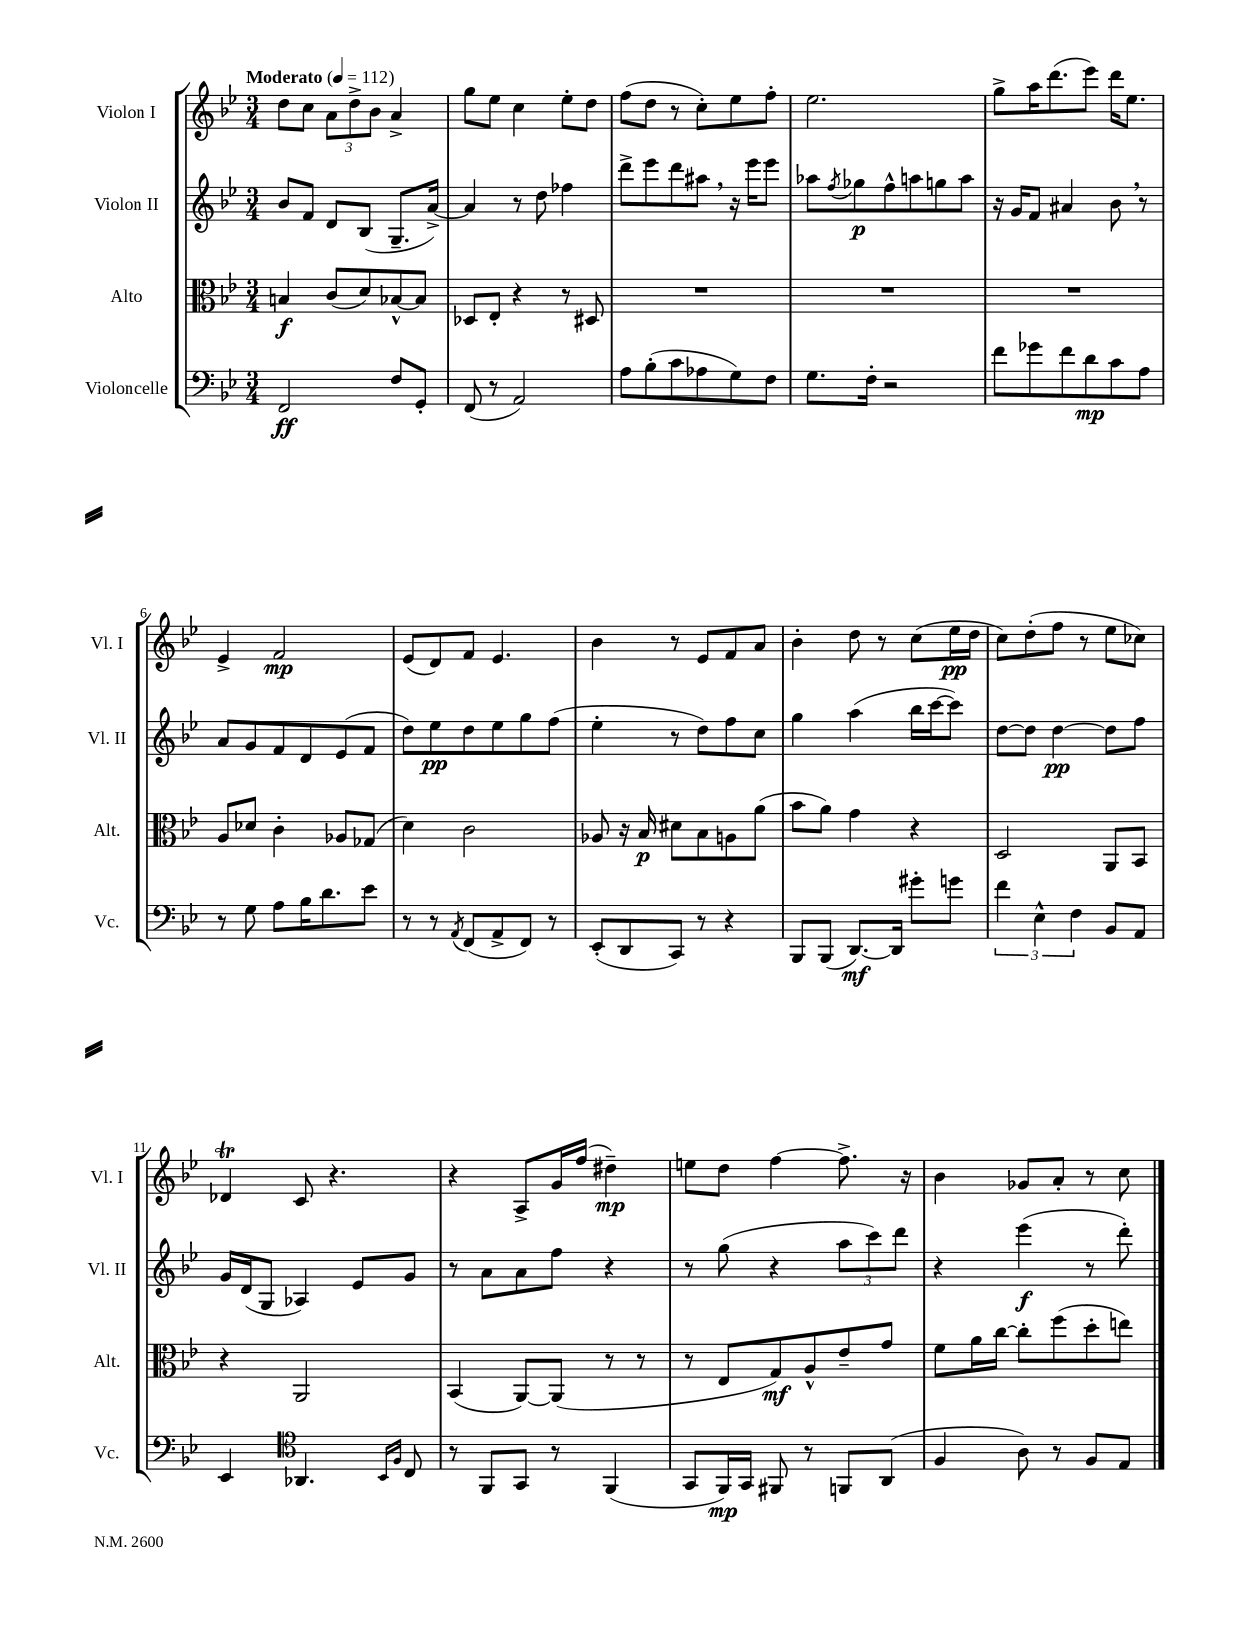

**kern	**dynam	**kern	**dynam	**kern	**dynam	**kern	**dynam
*part4	*part4	*part3	*part3	*part2	*part2	*part1	*part1
*staff4	*staff4	*staff3	*staff3	*staff2	*staff2	*staff1	*staff1
*I"Violoncelle	*	*I"Alto	*	*I"Violon II	*	*I"Violon I	*
*I'Vc.	*	*I'Alt.	*	*I'Vl. II	*	*I'Vl. I	*
*clefF4	*	*clefC3	*	*clefG2	*	*clefG2	*
*k[b-e-]	*	*k[b-e-]	*	*k[b-e-]	*	*k[b-e-]	*
*M3/4	*	*M3/4	*	*M3/4	*	*M3/4	*
*MM112	*	*MM112	*	*MM112	*	*MM112	*
=1	=1	=1	=1	=1	=1	=1	=1
!	!	!	!	!	!	!LO:TX:a:B:t=Moderato	!
2FF/	ff	4Bn/	f	8b-/L	.	8dd\L	.
.	.	.	.	8f/J	.	8cc\J	.
.	.	(8c/L	.	8d/L	.	12a\L	.
.	.	.	.	.	.	12dd^\	.
.	.	8d/)	.	(8B-/J	.	.	.
.	.	.	.	.	.	12b-\J	.
8F/L	.	[8B-X^^/	.	8.G~/L	.	4a^/	.
8GG'/J	.	8B-/J]	.	.	.	.	.
.	.	.	.	[16a^/Jk)	.	.	.
=2	=2	=2	=2	=2	=2	=2	=2
(8FF/	.	8D-X/L	.	4a/]	.	8gg\L	.
8r	.	8E-'/J	.	.	.	8ee-\J	.
2AA/)	.	4r	.	8r	.	4cc\	.
.	.	.	.	8dd\	.	.	.
.	.	8r	.	4ff-X\	.	8ee-'\L	.
.	.	8D#X/	.	.	.	8dd\J	.
=3	=3	=3	=3	=3	=3	=3	=3
8A\L	.	2.r	.	8ddd^\L	.	(8ff\L	.
(8B-'\	.	.	.	8eee-\	.	8dd\J	.
8c\	.	.	.	8ddd\	.	8r	.
8A-X\	.	.	.	8aa#X,\J	.	8cc'\L)	.
8G\)	.	.	.	16r	.	8ee-\	.
.	.	.	.	16eee-\KL	.	.	.
8F\J	.	.	.	8eee-\J	.	8ff'\J	.
=4	=4	=4	=4	=4	=4	=4	=4
8.G\L	.	2.r	.	8aa-X\L	.	2.ee-\	.
.	.	.	.	8qff/	.	.	.
.	.	.	.	8gg-X\	p	.	.
16F'\Jk	.	.	.	.	.	.	.
2r	.	.	.	8ff^^\	.	.	.
.	.	.	.	8aan\	.	.	.
.	.	.	.	8ggn\	.	.	.
.	.	.	.	8aa\J	.	.	.
=5	=5	=5	=5	=5	=5	=5	=5
8f\L	.	2.r	.	16r	.	8gg^\L	.
.	.	.	.	16g/KL	.	.	.
8g-X\	.	.	.	8f/J	.	16aa\K	.
.	.	.	.	.	.	(8.ddd\	.
8f\	.	.	.	4a#X/	.	.	.
8d\	mp	.	.	.	.	8eee-\J)	.
8c\	.	.	.	8b-,\	.	16ddd\KL	.
.	.	.	.	.	.	8.ee-\J	.
8A\J	.	.	.	8r	.	.	.
!!LO:LB:g=z
=6	=6	=6	=6	=6	=6	=6	=6
8r	.	8A/L	.	8a/L	.	4e-^/	.
8G\	.	8d-X/J	.	8g/	.	.	.
8A\L	.	4c'\	.	8f/	.	2f/	mp
16B-\K	.	.	.	8d/	.	.	.
8.d\	.	.	.	.	.	.	.
.	.	8A-X/L	.	(8e-/	.	.	.
8e-\J	.	(8G-X/J	.	8f/J	.	.	.
=7	=7	=7	=7	=7	=7	=7	=7
8r	.	4d\)	.	8dd\L)	.	(8e-/L	.
8r	.	.	.	8ee-\	pp	8d/)	.
8qAA/	.	.	.	.	.	.	.
(8FF/L	.	2c\	.	8dd\	.	8f/J	.
8AA^/	.	.	.	8ee-\	.	4.e-/	.
8FF/J)	.	.	.	8gg\	.	.	.
8r	.	.	.	(8ff\J	.	.	.
=8	=8	=8	=8	=8	=8	=8	=8
(8EE-'/L	.	8A-X/	.	4ee-'\	.	4b-\	.
8DD/	.	16r	.	.	.	.	.
.	.	16B-/	p	.	.	.	.
8CC/J)	.	8d#X\L	.	8r	.	8r	.
8r	.	8B-\	.	8dd\L)	.	8e-/L	.
4r	.	8An\	.	8ff\	.	8f/	.
.	.	(8a\J	.	8cc\J	.	8a/J	.
=9	=9	=9	=9	=9	=9	=9	=9
8BBB-/L	.	8b-\L	.	4gg\	.	4b-'\	.
(8BBB-/J	.	8a\J)	.	.	.	.	.
[8.DD/L)	mf	4g\	.	(4aa\	.	8dd\	.
.	.	.	.	.	.	8r	.
16DD/Jk]	.	.	.	.	.	.	.
8g#X'\L	.	4r	.	16bb-\LL	.	(8cc\L	.
.	.	.	.	[16ccc\J	.	.	.
8gn\J	.	.	.	8ccc\J])	.	16ee-\L	pp
.	.	.	.	.	.	16dd\JJ	.
=10	=10	=10	=10	=10	=10	=10	=10
6f\	.	2D/	.	[8dd\L	.	8cc\L)	.
.	.	.	.	8dd\J]	.	(8dd'\	.
6E-^^\	.	.	.	.	.	.	.
.	.	.	.	[4dd\	pp	8ff\J	.
6F\	.	.	.	.	.	.	.
.	.	.	.	.	.	8r	.
8BB-/L	.	8AA/L	.	8dd\L]	.	8ee-\L	.
8AA/J	.	8BB-/J	.	8ff\J	.	8cc-X\J)	.
!!LO:LB:g=z
=11	=11	=11	=11	=11	=11	=11	=11
4EE-/	.	4r	.	16g/LL	.	4d-XT/	.
.	.	.	.	(16d/J	.	.	.
.	.	.	.	8G/J	.	.	.
*clefC4	*	*	*	*	*	*	*
4.AA-X/	.	2AA/	.	4A-X/)	.	8c/	.
.	.	.	.	.	.	4.r	.
.	.	.	.	8e-/L	.	.	.
16qqBB-/LL	.	.	.	.	.	.	.
16qqF/JJ	.	.	.	.	.	.	.
8C/	.	.	.	8g/J	.	.	.
=12	=12	=12	=12	=12	=12	=12	=12
8r	.	(4BB-/	.	8r	.	4r	.
8FF/L	.	.	.	8a\L	.	.	.
8GG/J	.	[8AA/L)	.	8a\	.	8A^/L	.
8r	.	(8AA/J]	.	8ff\J	.	16g/L	.
.	.	.	.	.	.	(16ff/JJ	.
(4FF/	.	8r	.	4r	.	4dd#X~\)	mp
.	.	8r	.	.	.	.	.
=13	=13	=13	=13	=13	=13	=13	=13
8GG/L	.	8r	.	8r	.	8een\L	.
16FF/L)	mp	8E-/L	.	(8gg\	.	8dd\J	.
16GG/JJ	.	.	.	.	.	.	.
8FF#X/	.	8G/)	mf	4r	.	[4ff\	.
8r	.	8A^^/	.	.	.	.	.
8FFn/L	.	8e-~/	.	12aa\L	.	8.ff^\]	.
.	.	.	.	12ccc\)	.	.	.
(8AA/J	.	8g/J	.	.	.	.	.
.	.	.	.	12ddd\J	.	.	.
.	.	.	.	.	.	16r	.
=14	=14	=14	=14	=14	=14	=14	=14
4F/	.	8f\L	.	4r	.	4b-\	.
.	.	16a\L	.	.	.	.	.
.	.	[16cc\JJ	.	.	.	.	.
8A\)	.	8cc'\L]	.	(4eee-\	f	8g-X/L	.
8r	.	(8ff\	.	.	.	8a'/J	.
8F/L	.	8dd'\	.	8r	.	8r	.
8E-/J	.	8een\J)	.	8ddd'\)	.	8cc\	.
==	==	==	==	==	==	==	==
*-	*-	*-	*-	*-	*-	*-	*-
